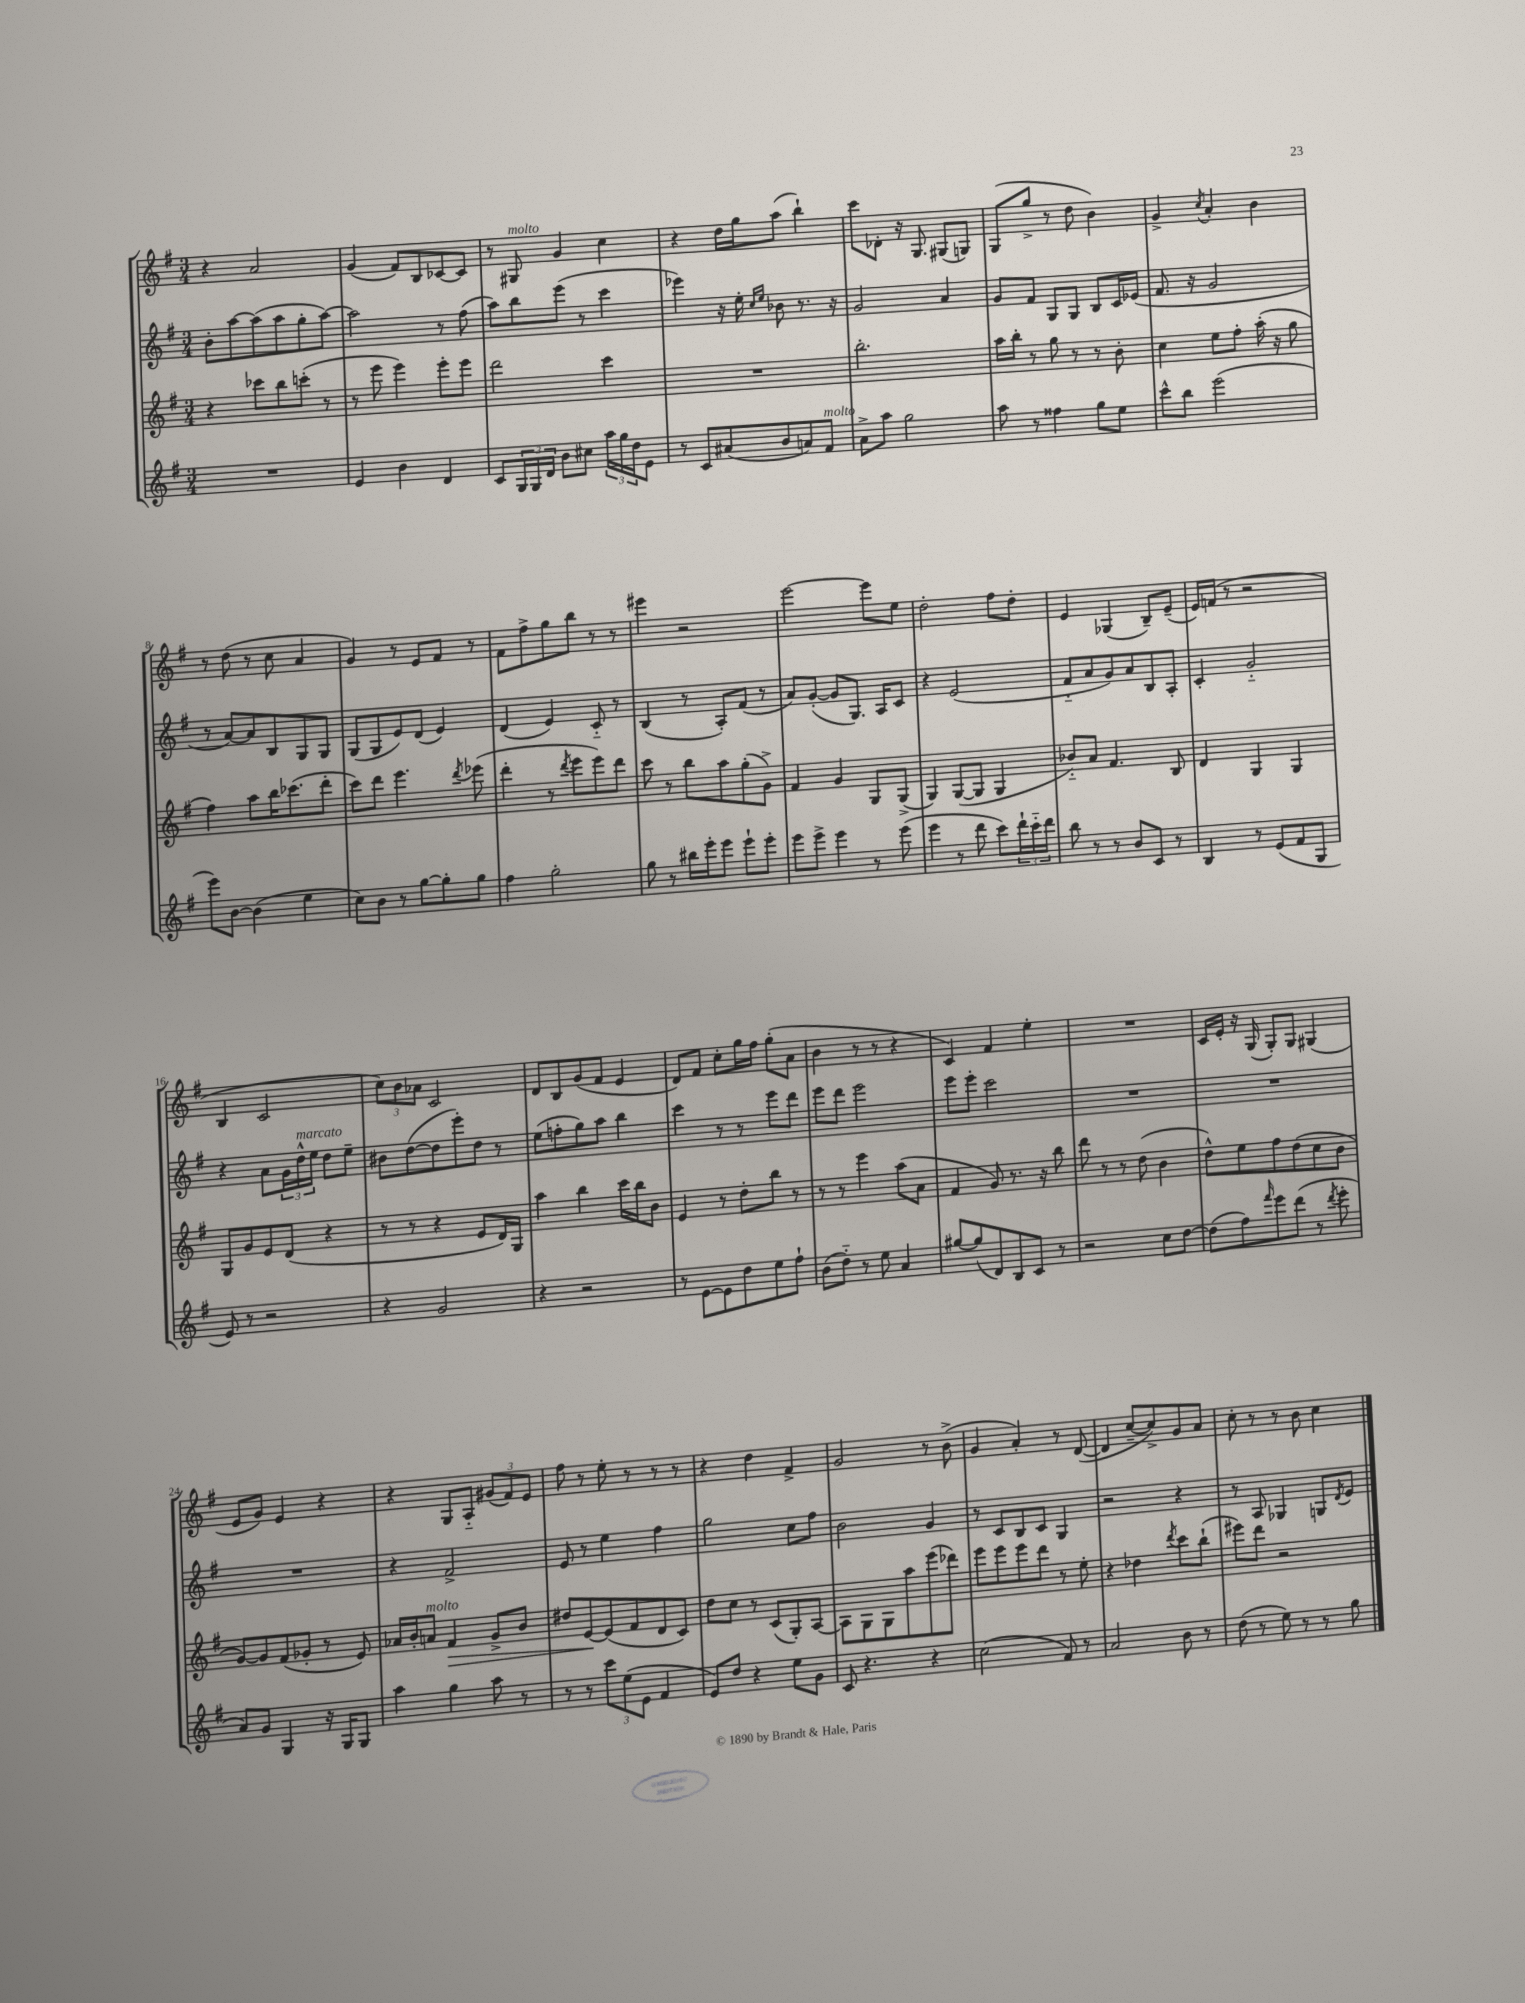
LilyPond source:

<<
\new StaffGroup <<
\new Staff = "s0" {
    \clef treble \key g \major \numericTimeSignature \time 3/4
    r4 a'2 |
    g'4( fis'8) b8 ces'8~ ces'8 |
    r8 gis8^\markup { \italic "molto" } g'4 c''4 |
    r4 d''16 g''16 a''8( b''4-!) |
    c'''8 des'8-. r16 g8. gis8( g8) |
    g8( g''8-> r8 d''8 b'4) |
    g'4-> \acciaccatura { c''8 } a'4-. b'4 |
    r8 d''8( r8 c''8 a'4 |
    g'4) r8 e'8 fis'8 r8 |
    fis'8 fis''8-> g''8 b''8 r8 r8 |
    eis'''4 r2 |
    e'''2~ e'''8 e''8 |
    d''2-. fis''8 d''8-. |
    e'4 ges4( b8--) e'8--( |
    e'16) f'16( r8 r2 |
    b4 c'2 |
    \tuplet 3/2 { c''8) b'8 aes'8 } c'2 |
    d'8 b8 g'8( fis'8 e'4 |
    d'8) fis'8 c''8-. g''16 fis''16 g''8-.( a'8 |
    b'4 r8 r8 r4 |
    c'4) fis'4 e''4-. |
    R2. |
    c'16 e'16-. r16 g16( g8-.) g8 gis4( |
    e'8 g'8) e'4 r4 |
    r4 g8 a8-_ \tuplet 3/2 { gis'8( fis'8) e'8 } |
    fis''8 r8 e''8-. r8 r8 r8 |
    r4 d''4 fis'4-> |
    g'2 r8 b'8->( |
    g'4 a'4-.) r8 d'8~( |
    d'4 c''8~-- c''8->) g'8 a'8 |
    c''8-. r8 r8 b'8 c''4 \bar "|." |
}
\new Staff = "s1" {
    \clef treble \key g \major \numericTimeSignature \time 3/4
    b'8-. a''8~ a''8( a''8 g''8-. a''8~) |
    a''2 r8 fis''8( |
    a''8) b''8 e'''8( r8 c'''4 |
    ees'''4) r16 e''16-. \grace { c''16 e''16 } bes'8 r8. r16 |
    g'2 a'4 |
    g'8 fis'8 g8 g8 b8 c'16 ees'16( |
    fis'8. r16 g'2 |
    r8 a'8~) a'8 b8 g8 g8 |
    g8( g8 e'8) d'8( e'4) |
    d'4( e'4) c'8-_ r8 |
    b4( r8 a8-.) fis'8( r8 |
    a'8) g'8~-.( g'8 g8.) a16 c'8 |
    r4 e'2( |
    fis'8-_ a'8 g'8) a'8 b8 a8-. |
    c'4-. g'2-_ |
    r4 a'8 \tuplet 3/2 { g'16 d''16-^^\markup { \italic "marcato" } e''16 } d''8 e''8-- |
    bis'8 d''8~( d''8 e'''8-.) d''8 r8 |
    e''8( f''8-. g''8) a''8 b''4 |
    c'''4 r8 r8 e'''8 d'''8 |
    e'''8 d'''8 e'''2 |
    e'''8 e'''8-. c'''2 |
    R2. |
    R2. |
    R2. |
    r4 fis'2-> |
    e'8 r8 e''4 fis''4 |
    g''2 c''8 fis''8 |
    b'2 g'4 |
    r8 c'8 b8 c'8 g4 |
    r2 r4 |
    r8 a8 ges4 g8 \acciaccatura { d'8 } e'8 \bar "|." |
}
\new Staff = "s2" {
    \clef treble \key g \major \numericTimeSignature \time 3/4
    r4 ces'''8 b''8 c'''8-.( r8 |
    r8 e'''8 e'''4) e'''8-. e'''8 |
    d'''2 c'''4 |
    R2. |
    b''2.-. |
    a''16 b''16-. r8 g''8 r8 r8 b'8-. |
    c''4 e''8 fis''8-. a''16-.( r16 g''8 |
    fis''4) a''8 b''16 ces'''8.( d'''8-. |
    c'''8) d'''8 e'''4. \acciaccatura { d'''8 } ees'''8( |
    d'''4-. r8 \acciaccatura { d'''8 } e'''8 e'''8) d'''8 |
    c'''8 r8 b''8 a''8 g''8-.( g'8->) |
    fis'4 g'4 g8 g8->( |
    g4) g8~( g8 g4 |
    bes'8-_) a'8 fis'4. b8 |
    d'4 g4 g4 |
    g8 g'8 e'8 d'8( r4 |
    r8 r8 r4 e'8 d'16) g16 |
    a''4 b''4 c'''16 b''16 b'8 |
    e'4 r8 d''8-. b''8 r8 |
    r8 r8 e'''4 a''8( a'8 |
    fis'4 g'8) r8. r16 b''8 |
    d'''8 r8 r8 d''8( b'4 |
    d''8-^) e''8 fis''8 d''8( c''8 b'8 |
    g'8~) g'8 fis'8( ges'8-. r8 e'8) |
    aes'16 b'16-. a'8^\markup { \italic "molto" } fis'4\> g'8-> b'8 |
    dis''8 e'8~\! e'8( fis'8 d'8 c'8) |
    d''8 c''8 r8 c'8( g8-.) a8~ |
    a8 g8 g8 a''8 e'''8( des'''8) |
    e'''8 e'''8 e'''8 d'''8 r8 e''8-. |
    r4 des''4 \acciaccatura { d'''8 } c'''8 b''8-!( |
    eis'''8) d'''8 r2 \bar "|." |
}
\new Staff = "s3" {
    \clef treble \key g \major \numericTimeSignature \time 3/4
    R2. |
    e'4 b'4 d'4 |
    c'8 \tuplet 3/2 { g16 g16 d'16 } b'8 cis''8 \tuplet 3/2 { a''16 g''16 d''16 } e'8 |
    r8 c'8 ais'8( b'8 a'8) fis'8^\markup { \italic "molto" } |
    a'8-> a''8 g''2 |
    a''8 r8 fisis''4 g''8 e''8 |
    c'''8-^ b''8 e'''2( |
    e'''8) b'8~ b'4( e''4 |
    c''8) b'8 r8 g''8~ g''8-. g''8 |
    fis''4 g''2-. |
    g''8 r8 bis''16 e'''16-. e'''8 e'''8-! e'''8-. |
    e'''8 e'''8-> e'''4 r8 e'''8( |
    e'''4 r8 d'''8 c'''8) \tuplet 3/2 { d'''16-! c'''16-_ d'''16 } |
    b''8 r8 r8 b'8 c'8 r8 |
    b4 r8 e'8( fis'8 g8 |
    e'8) r8 r2 |
    r4 g'2 |
    r4 r2 |
    r8 e'8~ e'8 d''8 e''8 fis''8-! |
    b'8( d''8-_) r8 e''8 a'4 |
    gis''8~ gis''8( d'8) b8 c'8 r8 |
    r2 c''8 d''8~ |
    d''8( fis''8) \grace { fis'''16 } e'''8 d'''8( r8 \acciaccatura { d'''8 } e'''8-. |
    a'8) g'8 g4 r16 g16 g8 |
    a''4 g''4 a''8 r8 |
    r8 r8 \tuplet 3/2 { c'''8 e''8( e'8 } fis'4 |
    e'8) d''8 r4 e''8 g'8 |
    c'8 r4. r4 |
    c''2( fis'8) r8 |
    a'2 b'8 r8 |
    d''8( r8 e''8) r8 r8 g''8 \bar "|." |
}
>>
>>
